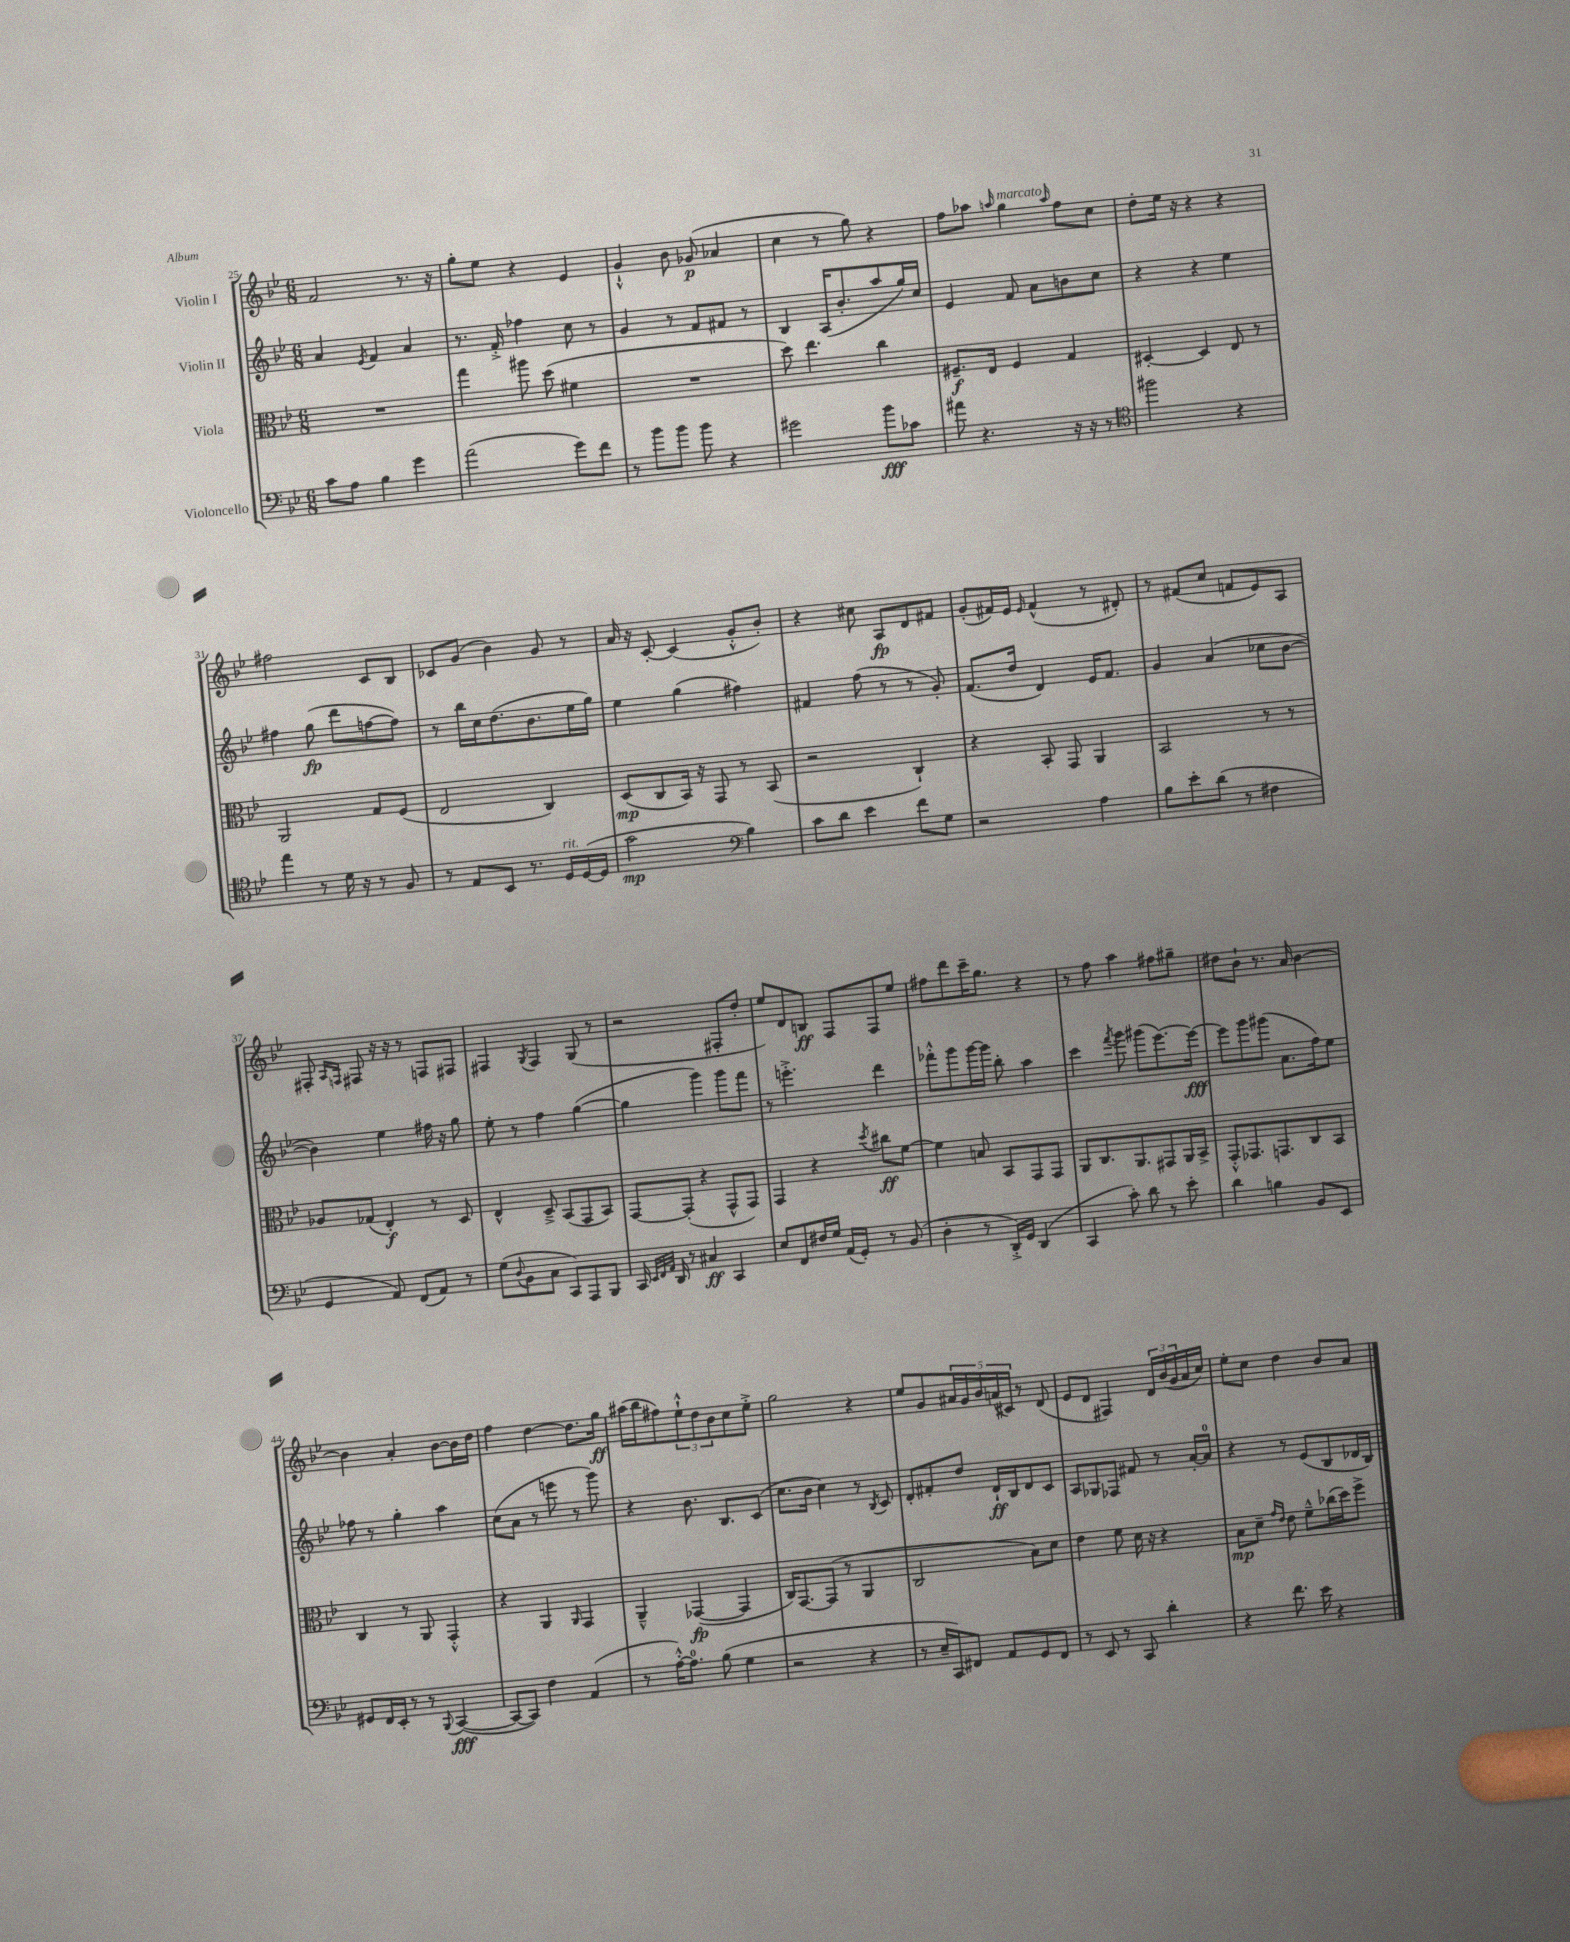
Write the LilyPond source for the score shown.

<<
\new StaffGroup <<
\new Staff = "s0" \with { instrumentName = "Violin I" } {
    \clef treble \key bes \major \numericTimeSignature \time 6/8
    f'2 r8. r16 |
    g''8-. ees''8 r4 ees'4 |
    g'4-!-^ bes'8 ges'8\p( aes'4 |
    c''4 r8 g''8) r4 |
    f''8 aes''8 \grace { a''16 } g''4^\markup { \italic "marcato" } \grace { a''16 } f''8 c''8 |
    d''8-. ees''16 r16 r4 r4 |
    fis''2 c'8 bes8 |
    ces'8 g'8( bes'4) g'8 r8 |
    a'16 r16 c'8~-. c'4( g'8-.-^ bes'8-.) |
    r4 cis''8 a8\fp d'8 fis'8 |
    g'8-.( fis'16) ees'16 \grace { ees'16 } fis'4-^( r8 dis'8-.) |
    r8 fis'8( c''8 f'8 ees'8) a8 |
    fis8-. \grace { a16 f16 } fis8 r16 r16 r8 f8 fis8 |
    fis4 \acciaccatura { g8 } fis4 g8( r8 |
    r2 fis8-. d''8-. |
    ees''8) d'8 b8\ff f8 f8 ees''8 |
    fis''8 d'''8 c'''16-- g''8. r4 |
    r8 f''8 a''4 fis''8 gis''8-- |
    dis''8 bes'8-! r8. a'16 bes'4~ |
    bes'4 a'4-. bes'8~ bes'16 d''16 |
    f''4 d''4~ d''8. g''16\ff |
    ais''16( bes''16 fis''8) \tuplet 3/2 { ees''8-!-^ d''8 bes'8 } c''8 ees''8-.-> |
    g''2 r4 |
    ees''8 g'8 \tuplet 5/4 { ais'16 g'16 bes'16 a'16( cis'16) } r8 d'8( |
    ees'8 d'8 fis4) \tuplet 3/2 { d'16 bes'16( g'16 } a'16 c''16) |
    ees''8-. c''8 d''4 bes'8 a'8 \bar "|." |
}
\new Staff = "s1" \with { instrumentName = "Violin II" } {
    \clef treble \key bes \major \numericTimeSignature \time 6/8
    a'4 \acciaccatura { ees'8 } f'4 a'4 |
    r8. f'16-.-> fes''4 c''8 r8 |
    g'4 r8 f'8 fis'8 r8 |
    bes4 a16( bes'8.-. a''8 g''16) c''16 |
    ees'4 f'8 a'8 b'8 c''8 |
    r4 r4 ees''4 |
    fis''4 g''8\fp( d'''8 f''8~ f''8) |
    r8 bes''16 c''16 d''8.( bes'8. ees''16 g''16) |
    ees''4 g''4( fis''4) |
    fis'4 f''8( r8 r8 g'8-.) |
    f'8.( d''16 d'4) ees'16 f'8. |
    g'4 a'4( ces''8 bes'8~ |
    bes'4) ees''4 fis''16 r16 g''8 |
    ees''8-. r8 f''4 g''4~( |
    g''4 g'''4) g'''8 f'''8 |
    r8 e'''4.-.-> d'''4 |
    fes'''8-.-^ g'''8 g'''16~ g'''16 bes''8-. a''4 |
    c'''4 \acciaccatura { f'''8 } g'''8 gis'''8( ees'''8.~) ees'''16~\fff |
    ees'''8 g'''8 gis'''8( a'8. f''16) ees''8 |
    fes''8 r8 g''4-. a''4 |
    c''8( a'8 r8 e'''8 r8 g'''8) |
    r4 bes'8. bes8. c'8( |
    c''8. bes'16 c''4) r8 \acciaccatura { bes8 } c'8 |
    d'8-. fis'8-. d''8 d'16-!\ff bes16 d'8 c'8 |
    a8 ges8 fes8 fis'8 r8 a'16~-. a'16-0 |
    r4 r8 ees'8( bes8 des'16 bes16) \bar "|." |
}
\new Staff = "s2" \with { instrumentName = "Viola" } {
    \clef alto \key bes \major \numericTimeSignature \time 6/8
    R2. |
    g''4 ais''8 d''8( fis'4 |
    R2. |
    d''8) ees''4. c''4 |
    fis8.--\f ees16 fis4 g4 |
    dis4~-. dis4 ees8 r8 |
    a,2 g8 f8( |
    ees2 c4) |
    d8\mp( c8 bes,16) r16 g,8 r8 bes,8( |
    r2 c4-!) |
    r4 bes,8-. g,8 a,4 |
    bes,2 r8 r8 |
    aes8 ges8( ees4-.\f) r8 d8 |
    ees4-^ d8---> bes,8( g,8 bes,8) |
    g,8~ g,8-.( r4 g,8-^ g,8) |
    g,4 r4 \acciaccatura { d''8 } cis''8\ff f'8~ |
    f'4 b8 bes,8 g,8 g,8 |
    a,8 c8. a,8. gis,8 a,16 bes,16-> |
    g,8-.-^ ges,8. g,8. c8 bes,8 |
    c4 r8 a,8 g,4-.-^ |
    r4 a,4 \grace { a,16 } g,4 |
    a,4---^ ges,4~\fp( ges,4 |
    c16) g,8.~ g,8( r8 a,4 |
    c2 bes8) d'8 |
    ees'4 f'8 d'16 r16 r4 |
    bes8\mp d'8-- \grace { g'16 ees'16 } ees'8 f'8---^ ces''16( d''16) f''8-> \bar "|." |
}
\new Staff = "s3" \with { instrumentName = "Violoncello" } {
    \clef bass \key bes \major \numericTimeSignature \time 6/8
    c'8 a8 bes4 g'4 |
    a'2( g'8) f'8 |
    r8 bes'8 bes'8 bes'8 r4 |
    gis'2 bes'8\fff ces'8 |
    ais'8 r4. r16 r16 r8 |
    \clef tenor fis''2 r4 |
    ees''4 r8 d'16 r16 r8 f8 |
    r8 ees8 bes,8 r8. d16^\markup { \italic "rit." } d16~( d16 |
    g'2\mp \clef bass bes4) |
    c'8 d'8 ees'4 f'8 g8 |
    r2 a4 |
    bes8 ees'8-. d'8( r8 fis4 |
    g,4 a,8) f,8( a,8) r8 |
    g8( \appoggiatura { d8 } bes,8 c8 c,8) a,,8 bes,,8 |
    c,16 \grace { ees,32 f,32 a,32 } d,16 r8 cis4\ff c,4 |
    ees8 f,8 fis16 g16 a,16( g,16-.) r8 bes,8( |
    d4-. r8 d,16-.->) g,16 d,4( |
    c,4 c'8-.) d'8 r8 ees'8-. |
    d'4 b4 bes,8 ees,8 |
    gis,8 f,16 ees,16-. r8 r8 \appoggiatura { bes,,8 } c,4~\fff( |
    c,8~ c,8) f4 a,4( |
    r8 a16~-.-^) a8.-0 bes8( g4 |
    r2 r4 |
    r8 ees16-- c,16) fis,8 a,8 g,8 fis,8 |
    r8 ees,8 r8 c,8 d'4-. |
    r4 f'8. ees'16 r4 \bar "|." |
}
>>
>>
\layout { \context { \Score currentBarNumber = #25 } }
